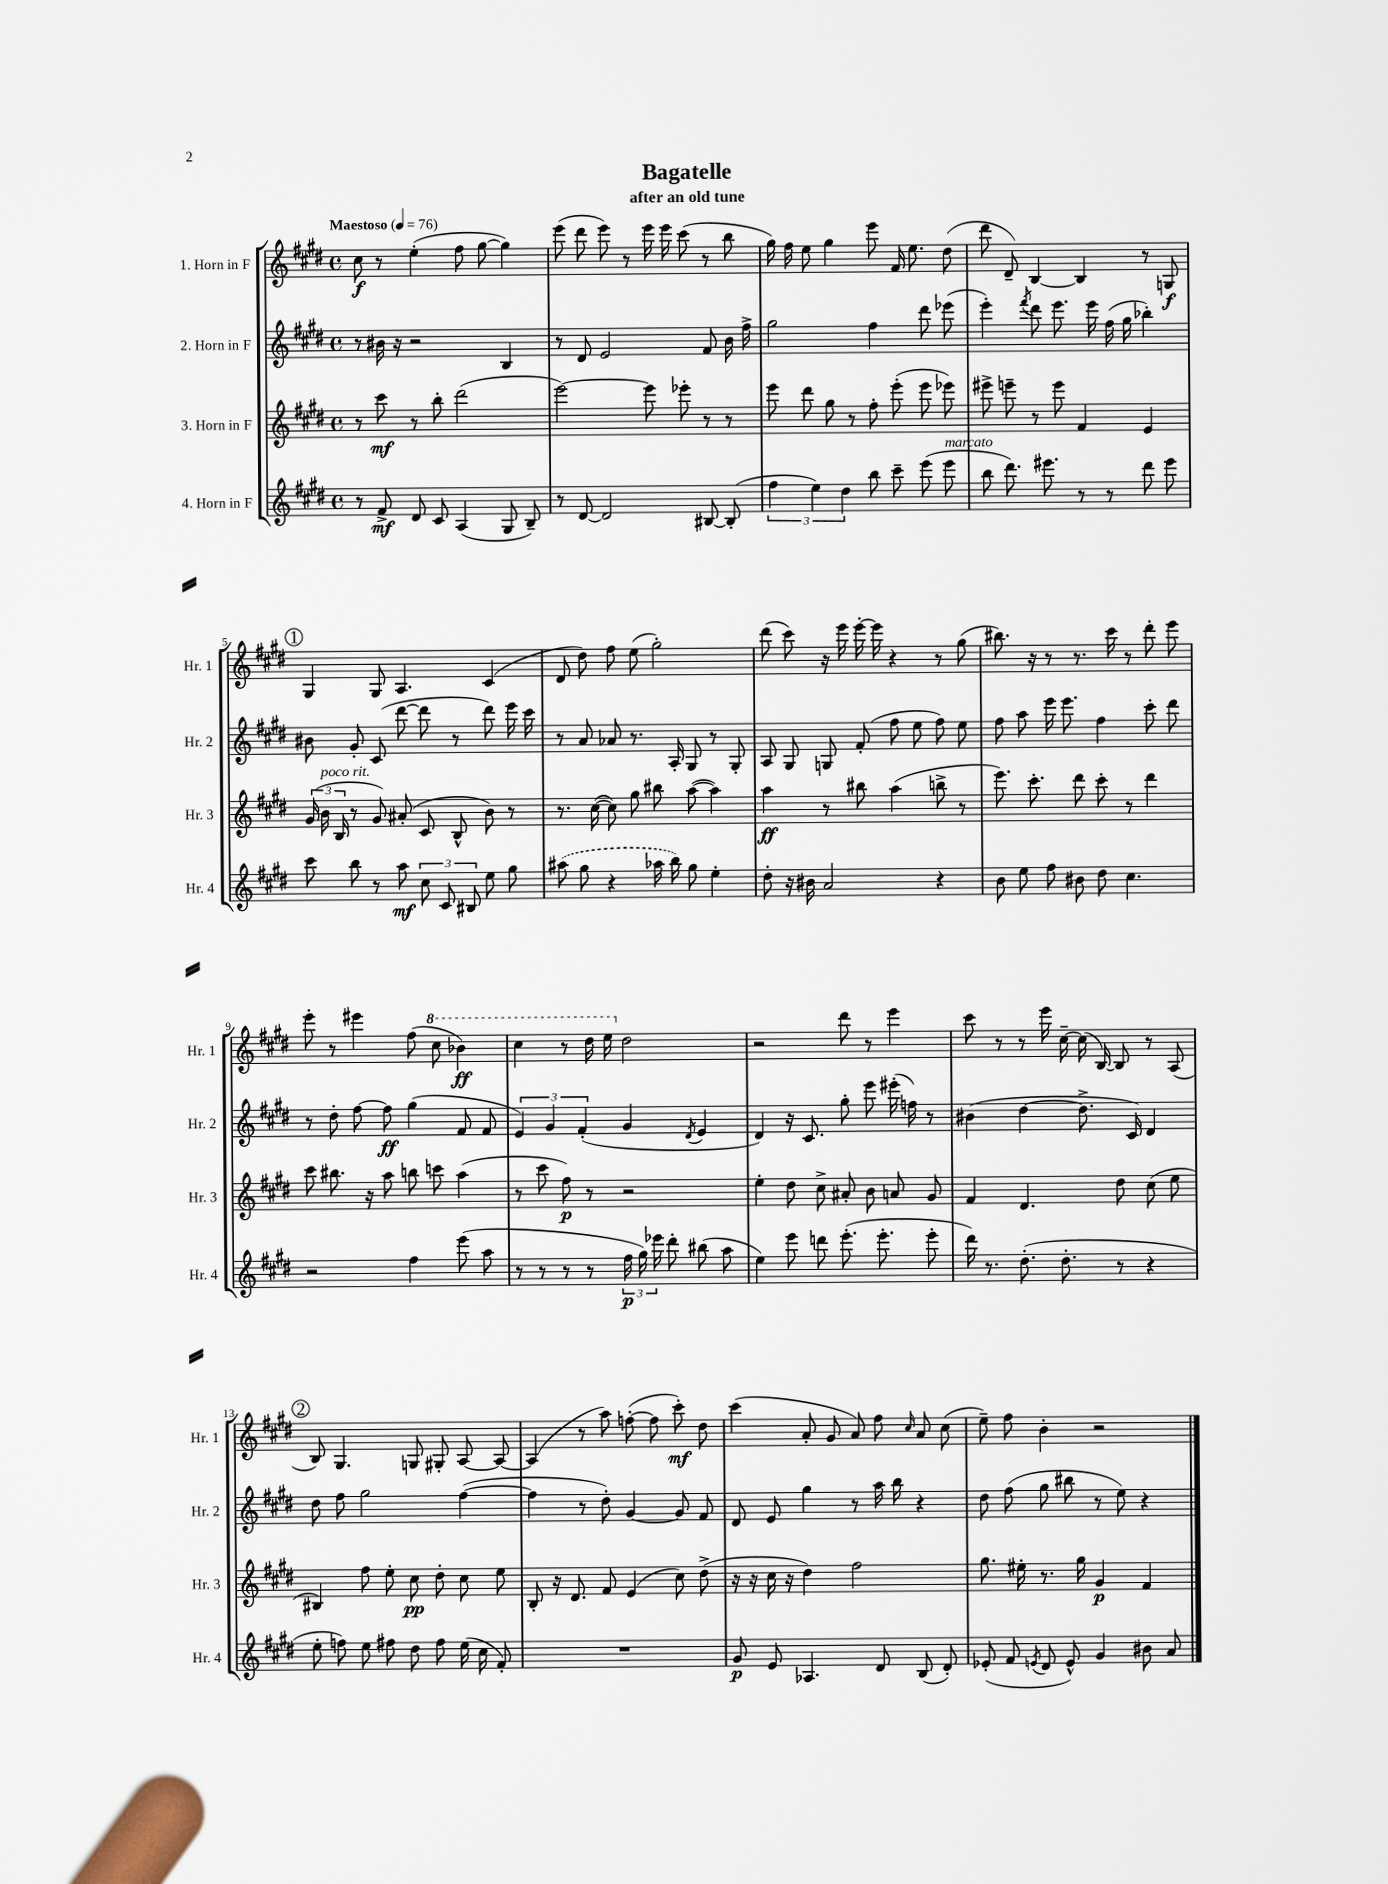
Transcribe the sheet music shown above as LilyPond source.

\header { title = "Bagatelle" subtitle = "after an old tune" }
<<
\new StaffGroup <<
\new Staff = "s0" \with { instrumentName = "1. Horn in F" shortInstrumentName = "Hr. 1" } {
    \clef treble \key e \major \defaultTimeSignature \time 4/4 \tempo "Maestoso" 4 = 76
    \autoBeamOff cis''8\f r8 e''4-.( fis''8 gis''8~ gis''4) |
    e'''8( dis'''8 e'''8) r8 e'''16 e'''16 cis'''8( r8 b''8 |
    gis''16) fis''16 e''8 gis''4 e'''8 fis'16 e''8. dis''8( |
    dis'''8 dis'8--) b4~ b4 r8 g8\f |
    \mark \markup { \circle "1" } gis4 gis8 a4. cis'4( |
    dis'8 dis''8) fis''8 e''8( gis''2-.) |
    dis'''8( cis'''8) r16 e'''16 e'''16~-. e'''16 r4 r8 gis''8( |
    bis''8.) r16 r8 r8. cis'''16 r8 dis'''8-. e'''8 |
    e'''8-. r8 eis'''4 fis''8( \ottava #1 cis'''8 bes''4\ff) |
    cis'''4 r8 dis'''16 e'''16 \ottava #0 dis''2 |
    r2 dis'''8 r8 e'''4 |
    cis'''8 r8 r8 e'''16 cis''16~-- cis''16( b16~) b8 r8 a8( |
    \mark \markup { \circle "2" } b8) gis4. g8 gis8-. a8~ a8~ |
    a4( r8 a''8) f''8~-.( f''8 cis'''8-.\mf) dis''8 |
    cis'''4( a'8-. gis'8 a'8) fis''8 \grace { cis''16 } a'8 cis''8( |
    e''8--) fis''8 b'4-. r2 \bar "|." |
}
\new Staff = "s1" \with { instrumentName = "2. Horn in F" shortInstrumentName = "Hr. 2" } {
    \clef treble \key e \major \defaultTimeSignature \time 4/4
    \autoBeamOff r8 bis'16 r16 r2 b4 |
    r8 dis'8 e'2 fis'8 b'16 fis''16-> |
    gis''2 fis''4 dis'''8 ees'''8( |
    e'''4-.) \acciaccatura { fis'''8 } dis'''8 e'''8. e'''16 fis''16( gis''16 bes''4-.) |
    \mark \markup { \circle "1" } bis'8 gis'8-. cis'8( dis'''8~ dis'''8 r8 dis'''8) e'''16 cis'''16 |
    r8 a'8 aes'8 r8. a16-. gis8 r8 gis8-. |
    a8 gis8 g8 fis'8-.( fis''8 e''8 fis''8) e''8 |
    fis''8 a''8 e'''16 e'''8. fis''4 cis'''8-. dis'''8 |
    r8 dis''8-. fis''8~ fis''8\ff gis''4( fis'8 fis'8 |
    \tuplet 3/2 { e'4) gis'4 fis'4-.( } gis'4 \acciaccatura { dis'8 } e'4 |
    dis'4) r16 cis'8. gis''8-. e'''8 eis'''16-.( f''16) r8 |
    bis'4( dis''4~ dis''8.-> cis'16) dis'4 |
    \mark \markup { \circle "2" } dis''8 fis''8 gis''2 fis''4~( |
    fis''4 r8 dis''8-.) gis'4~ gis'8 fis'8 |
    dis'8 e'8 gis''4 r8 a''16 b''16 r4 |
    dis''8 fis''8( gis''8 bis''8 r8 e''8) r4 \bar "|." |
}
\new Staff = "s2" \with { instrumentName = "3. Horn in F" shortInstrumentName = "Hr. 3" } {
    \clef treble \key e \major \defaultTimeSignature \time 4/4
    \autoBeamOff r8 cis'''8\mf r8 b''8-. dis'''2( |
    e'''2~) e'''8 ees'''8-. r8 r8 |
    e'''8 dis'''8 gis''8 r8 fis''8-. e'''8-.( e'''8 ees'''8) |
    eis'''8-> e'''8-- r8 e'''8 fis'4 e'4 |
    \mark \markup { \circle "1" } \tuplet 3/2 { gis'16( b'16^\markup { \italic "poco rit." } b16 } r8 gis'8) ais'8-.( cis'8 b8-^ b'8) r8 |
    r8. cis''16~( cis''8) gis''8 bis''8 a''8~( a''4) |
    a''4\ff r8 bis''8 a''4( b''8-> r8 |
    e'''8.) cis'''8.-. dis'''8 cis'''8-. r8 dis'''4 |
    cis'''8 bis''8. r16 a''8 b''8 c'''8 a''4( |
    r8 cis'''8 fis''8\p) r8 r2 |
    e''4-. dis''8 cis''8-> ais'8-. b'8 a'8 gis'8 |
    fis'4 dis'4. dis''8 cis''8( e''8 |
    \mark \markup { \circle "2" } bis4) fis''8 e''8-. cis''8\pp dis''8-. cis''8 e''8 |
    b8-. r16 dis'8. fis'8 e'4( cis''8) dis''8->( |
    r16 r16 cis''16 r16 dis''4) fis''2 |
    gis''8. eis''16-. r8. gis''16 gis'4\p fis'4 \bar "|." |
}
\new Staff = "s3" \with { instrumentName = "4. Horn in F" shortInstrumentName = "Hr. 4" } {
    \clef treble \key e \major \defaultTimeSignature \time 4/4
    \autoBeamOff r8 fis'8->\mf dis'8 cis'8 a4( gis8 b8--) |
    r8 dis'8~ dis'2 bis8~ bis8-.( |
    \tuplet 3/2 { fis''4 e''4) dis''4 } b''8 cis'''8-- e'''8( e'''8^\markup { \italic "marcato" } |
    b''8 dis'''8.) eis'''8. r8 r8 dis'''8 eis'''8 |
    \mark \markup { \circle "1" } cis'''8 b''8 r8 a''8\mf \tuplet 3/2 { cis''8 cis'8 bis8 } e''8 gis''8 |
    \once \slurDashed ais''8( gis''8 r4 aes''16 b''16) gis''8 e''4-. |
    dis''8-. r16 bis'16 a'2 r4 |
    b'8 e''8 fis''8 bis'8 dis''8 cis''4. |
    r2 fis''4 e'''8( a''8 |
    r8 r8 r8 r8 \tuplet 3/2 { fis''16\p gis''16) ees'''16 } dis'''8-. bis''8( a''8 |
    e''4) e'''8 d'''8 e'''8.-.( e'''8.-. e'''8-. |
    dis'''16) r8. dis''8.-.( dis''8.-. r8 r4 |
    \mark \markup { \circle "2" } e''8-. f''8) e''8 fis''8 dis''8 fis''8 e''16( cis''16 fis'8-.) |
    R1 |
    gis'8\p e'8 aes4. dis'8 b8( dis'8-.) |
    ees'8-.( fis'8 \acciaccatura { e'8 } dis'8 e'8-^) gis'4 bis'8 a'8 \bar "|." |
}
>>
>>
